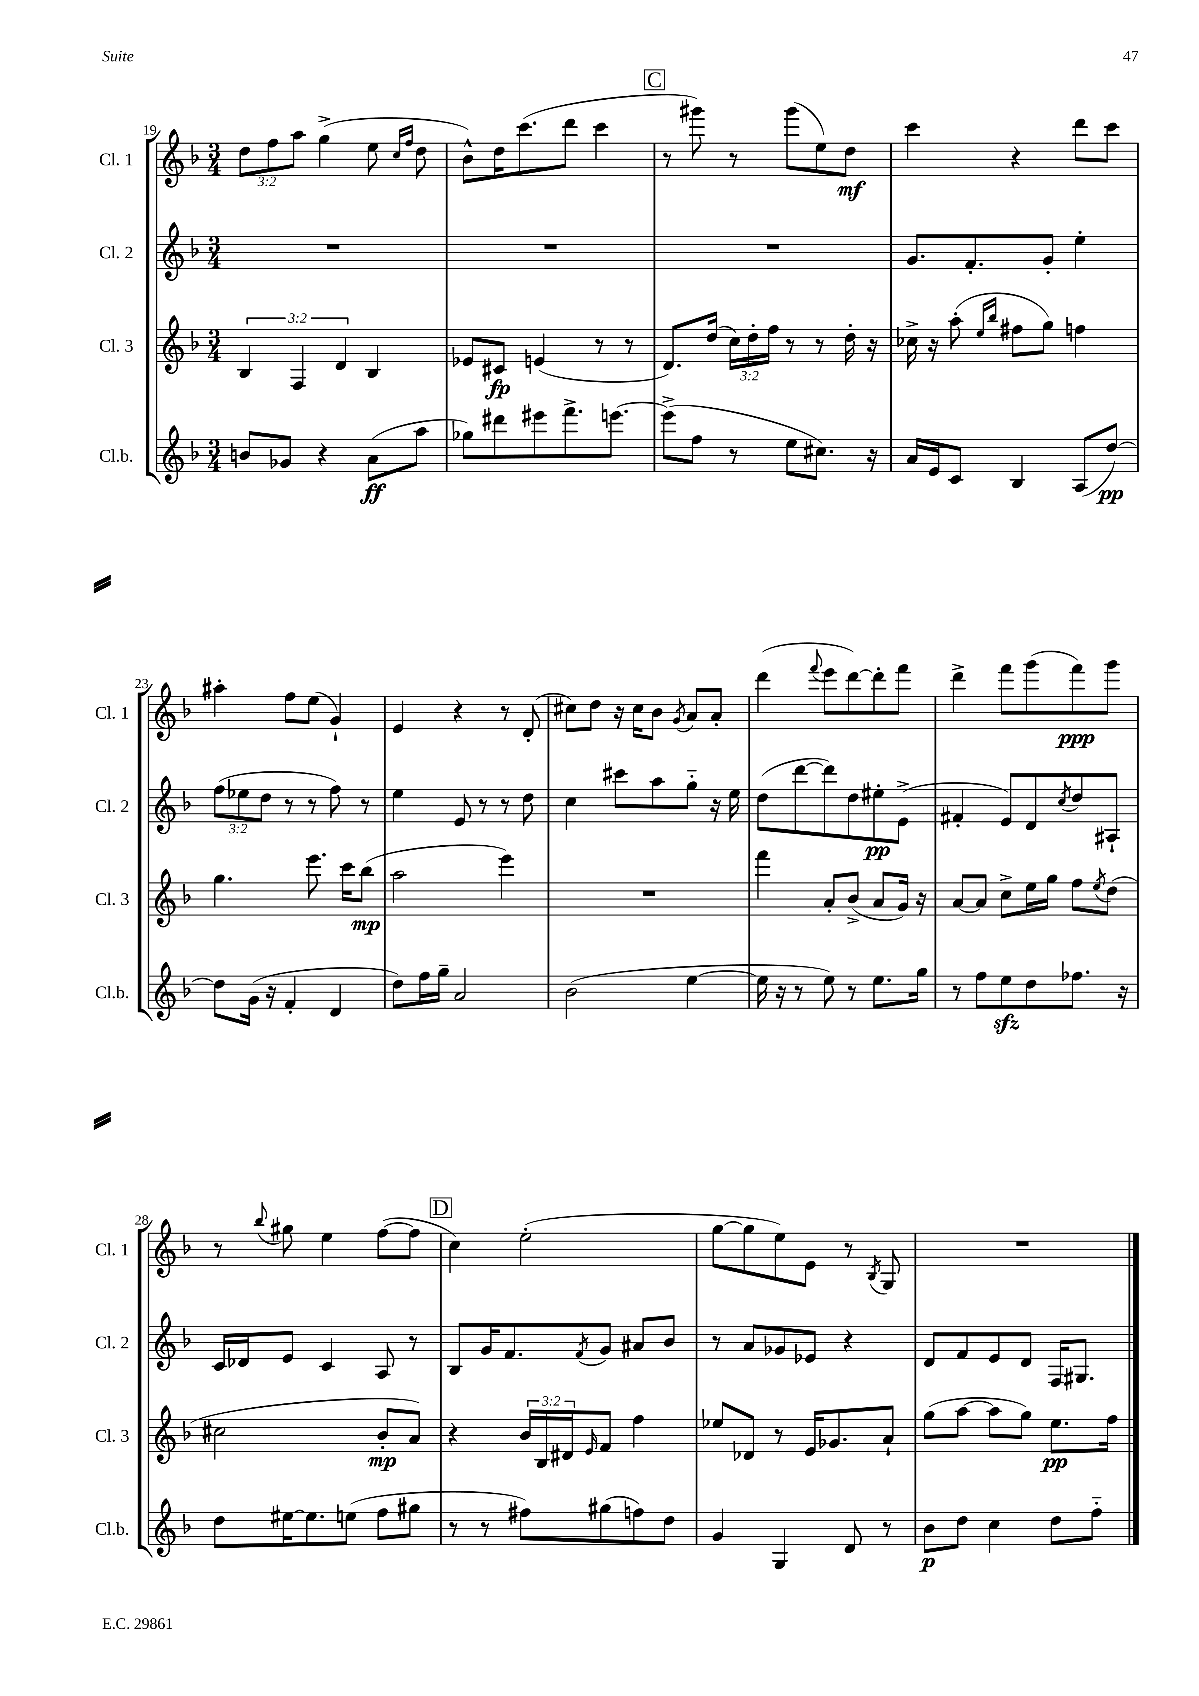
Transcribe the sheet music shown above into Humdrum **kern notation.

**kern	**kern	**kern	**kern
*staff4	*staff3	*staff2	*staff1
*clefG2	*clefG2	*clefG2	*clefG2
*k[b-]	*k[b-]	*k[b-]	*k[b-]
*M3/4	*M3/4	*M3/4	*M3/4
8b/L	6B-/	2.r	12dd\L
.	.	.	12ff\
8g-/J	.	.	.
.	6F/	.	12aa\J
4r	.	.	(4gg^\
.	6d/	.	.
(8a\L	4B-/	.	8ee\
.	.	.	16qqcc/LL
.	.	.	16qqff/JJ
8aa\J	.	.	8dd\
=	=	=	=
8gg-\L)	8e-/L	2.r	8b-^^\L)
8ddd#\	8c#/J	.	16dd\K
.	.	.	(8.ccc\
8eee#\	(4e/	.	.
8.fff^\	.	.	8ddd\J
.	8r	.	4ccc\
[8.eee\J	.	.	.
.	8r	.	.
=	=	=	=
(8eee^\]L	8.d/L)	2.r	8r
8ff\J	.	.	8ggg#\)
.	(16dd/Jk	.	.
8r	24cc\LL)	.	8r
.	24dd'\	.	.
.	24ff\JJ	.	.
8ee\L	8r	.	(8ggg#\L
8.cc#\J)	8r	.	8ee\)
.	16dd'\	.	8dd\J
16r	16r	.	.
=	=	=	=
16a/LL	16cc-^\	8.g/L	4ccc\
16e/J	16r	.	.
8c/J	(8aa'\	.	.
.	.	8.f'/	.
.	16qqee/LL	.	.
.	16qqbb-/JJ	.	.
4B-/	8ff#\L	.	4r
.	8gg\J)	8g'/J	.
(8A/L	4ff\	4ee'\	8ddd\L
[8dd/J)	.	.	8ccc\J
=	=	=	=
8dd\]L	4.gg\	(12ff\L	4aa#'\
.	.	12ee-\	.
(16g\Jk	.	.	.
.	.	12dd\J	.
16r	.	.	.
4f'/	.	8r	8ff\L
.	8.eee\	8r	(8ee\J
4d/	.	8ff\)	4g`/)
.	16ccc\LK	.	.
.	(8bb-\J	8r	.
=	=	=	=
8dd\L)	2aa\	4ee\	4e/
16ff\L	.	.	.
16gg~\JJ	.	.	.
2a/	.	8e/	4r
.	.	8r	.
.	4eee\)	8r	8r
.	.	8dd\	(8d'/
=	=	=	=
(2b-\	2.r	4cc\	8cc#\L)
.	.	.	8dd\J
.	.	8ccc#\L	16r
.	.	.	16cc#\LK
.	.	8aa\	8b-\J
.	.	.	8qg/
[4ee\	.	8gg'~\J	8a/L
.	.	16r	8a'/J
.	.	16ee\	.
=	=	=	=
16ee\]	4fff\	(8dd\L	(4ddd\
16r	.	.	.
8r	.	[8ddd\	.
.	.	.	8qqfff/
8ee\)	8a'/L	8ddd\])	8eee\L
8r	(8b-^/J	8dd\	[8ddd\)
8.ee\L	8a/L	8ee#'\	8ddd'\]
.	16g/Jk)	(8e^\J	8fff\J
16gg\Jk	16r	.	.
=	=	=	=
8r	[8a/L	4f#'/	4ddd^\
8ff\L	8a/]J	.	.
8ee\	8cc^\L	8e/L)	8fff\L
8dd\	16ee\L	8d/	(8ggg\
.	16gg\JJ	.	.
.	.	8qcc/	.
8.ff-\J	8ff\L	8dd/	8fff\)
.	8qee/	.	.
.	(8dd\J	8A#`/J	8ggg\J
16r	.	.	.
=	=	=	=
8dd\L	2cc#\	16c/LL	8r
.	.	16d-/J	.
.	.	.	8qqbb-/
[16ee#\K	.	8e/J	8gg#\
8.ee#\]	.	.	.
.	.	4c/	4ee\
(8ee\J	.	.	.
8ff\L	8b-'/L	8A/	([8ff\L
8gg#\J	8a/J)	8r	8ff\]J
=	=	=	=
8r	4r	8B-/L	4cc\)
8r	.	16g/K	.
.	.	8.f/	.
8ff#\L)	24b-/LL	.	(2ee'\
.	24B-/	.	.
.	24d#/J	.	.
.	16qqe/	8qf/	.
(8gg#\	8f/J	8g/J	.
8ff\)	4ff\	8a#/L	.
8dd\J	.	8b-/J	.
=	=	=	=
4g/	8ee-/L	8r	[8gg\L
.	8d-/J	8a/L	8gg\]
4G/	8r	8g-/	8ee\)
.	16e/LK	8e-/J	8e\J
.	8.g-/	.	.
8d/	.	4r	8r
.	.	.	8qB-/
8r	8a`/J	.	8G/
=	=	=	=
8b-\L	(8gg\L	8d/L	2.r
8dd\J	[8aa\J	8f/	.
4cc\	8aa\]L	8e/	.
.	8gg\J)	8d/J	.
8dd\L	8.ee\L	16F/LK	.
.	.	8.G#/J	.
8ff'~\J	.	.	.
.	16ff\Jk	.	.
==	==	==	==
*-	*-	*-	*-
